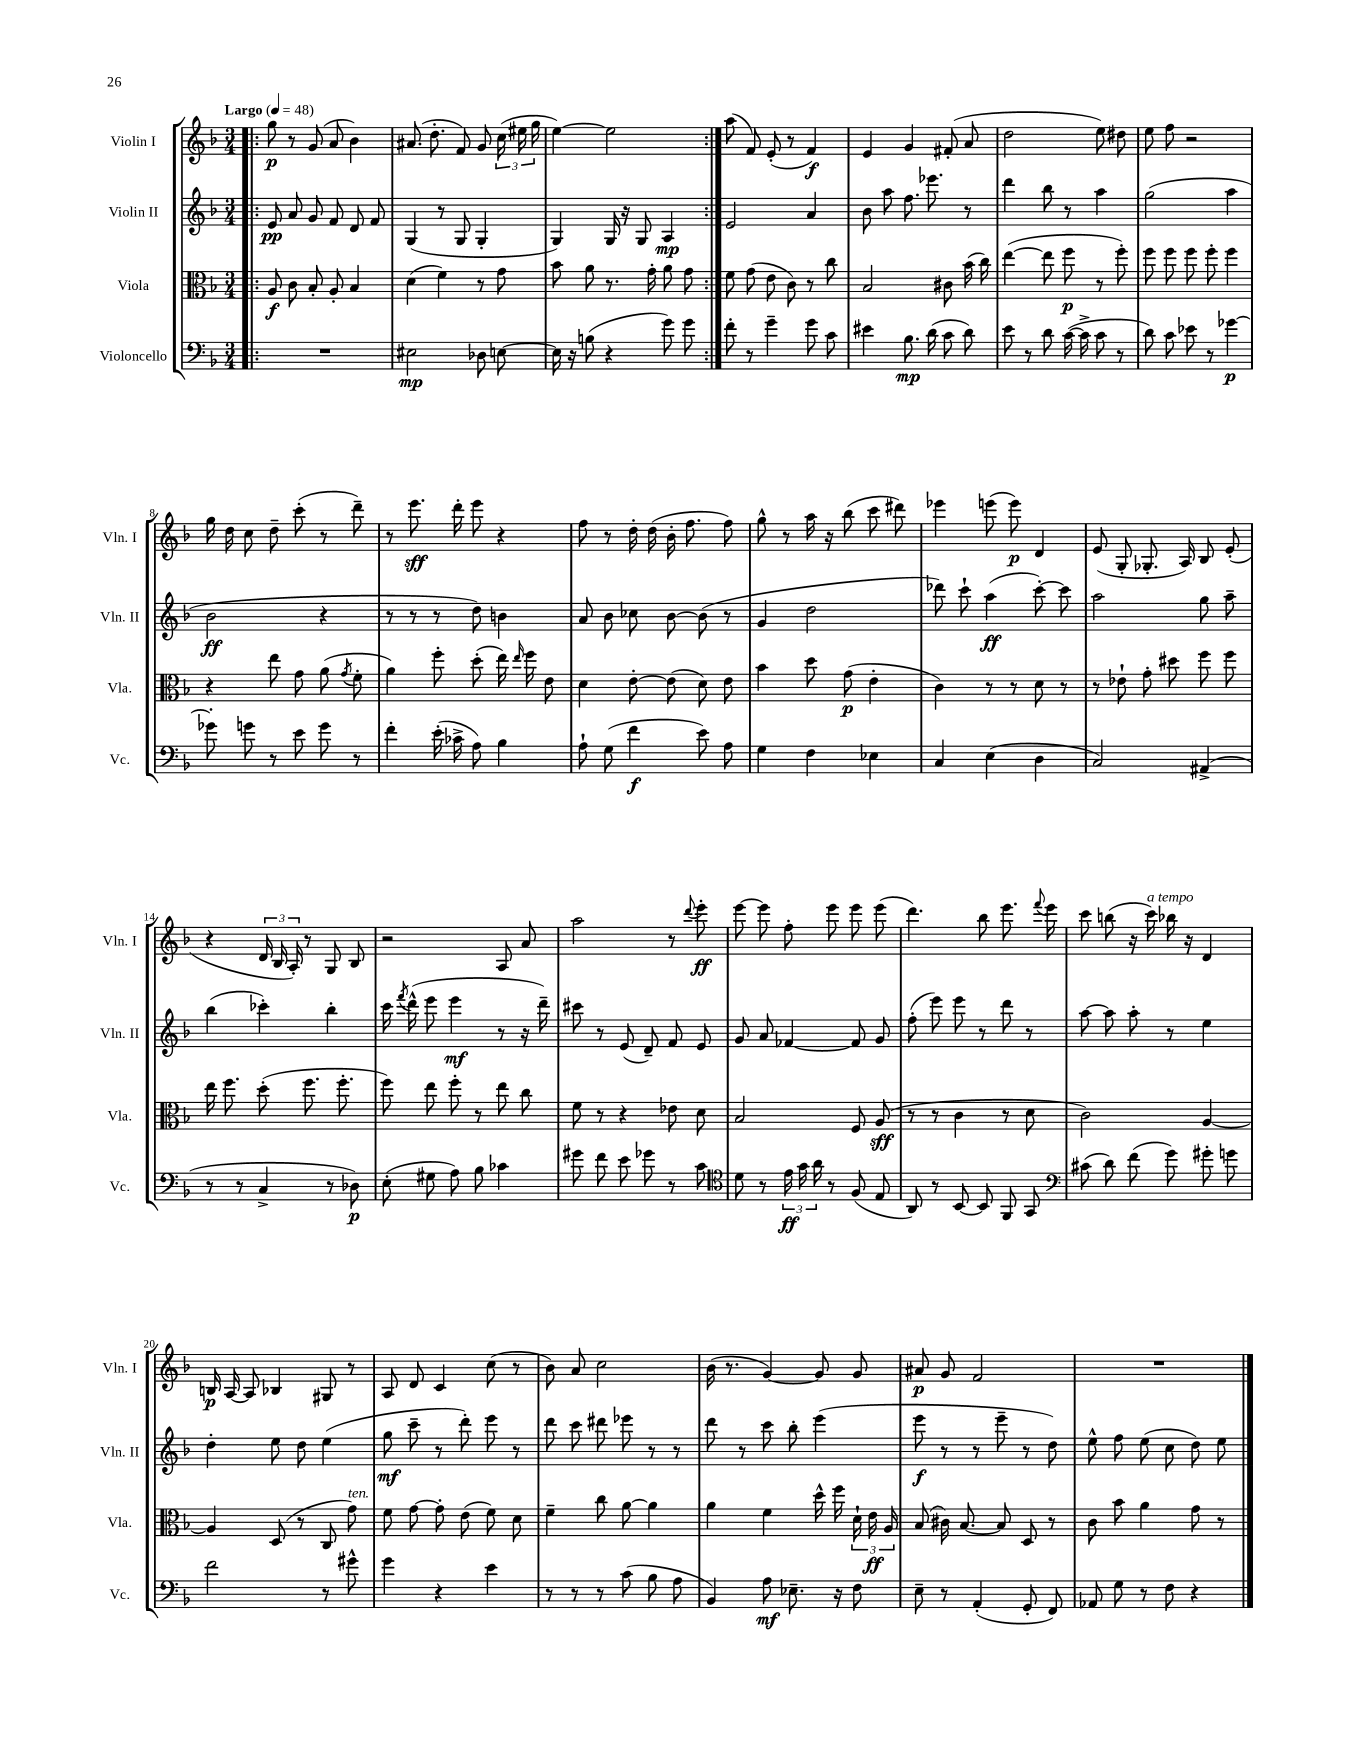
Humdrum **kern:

**kern	**kern	**kern	**kern
*staff4	*staff3	*staff2	*staff1
*clefF4	*clefC3	*clefG2	*clefG2
*k[b-]	*k[b-]	*k[b-]	*k[b-]
*M3/4	*M3/4	*M3/4	*M3/4
*MM48	*MM48	*MM48	*MM48
=!|:	=!|:	=!|:	=!|:
2.r	8A	8e	8gg
.	8c	8a	8r
.	8B-'	8g	(8g
.	8A'	8f	8a
.	4B-	8d	4b-)
.	.	8f	.
=	=	=	=
2E#	(4d	(4G	(8.a#
.	.	.	8.dd'
.	4f)	8r	.
.	.	8G	8f)
8D-	8r	4G'	8g
[8E	8g	.	(24cc
.	.	.	24ee#
.	.	.	24gg
=	=	=	=
16E]	8b-	4G)	[4ee)
16r	.	.	.
(8B	8a	.	.
4r	8.r	16G	2ee]
.	.	16r	.
.	.	8G	.
.	16g'	.	.
8g)	8a	4A	.
8g	8g	.	.
=:|!	=:|!	=:|!	=:|!
8f'	8f	2e	(8aa
8r	(8g	.	8f)
4g~	8e	.	(8e'
.	8c)	.	8r
8g	8r	4a	4f)
8c	8cc	.	.
=	=	=	=
4e#	2B-	8b-	4e
.	.	8aa	.
8.B-	.	8.ff	4g
(16d	.	8.eee-	.
8c	8c#	.	(8f#'
8d)	(16b-	8r	8a
.	16cc)	.	.
=	=	=	=
8e	([4ee	4ddd	2dd
8r	.	.	.
8d	8ee]	8bb-	.
([16c	8ff	8r	.
16c^]	.	.	.
8c	8r	4aa	8ee)
8r	8ff')	.	8dd#
=	=	=	=
8d)	8ff	(2gg	8ee
8c	8ff	.	8ff
8e-	8ff	.	2r
8r	8ff'	.	.
[4g-	4ff	4aa	.
=	=	=	=
8g-']	4r	2b-	16gg
.	.	.	16dd
8g	.	.	8cc
8r	8ee	.	8dd~
8e	8g	.	(8ccc'
8g	(8a	4r	8r
.	8qg	.	.
8r	8f'	.	8ddd~)
=	=	=	=
4f'	4a)	8r	8r
.	.	8r	8.eee
(16e'	8ff'	8r	.
16c-^	.	.	16ddd'
8A)	(8dd'	8dd)	8eee
4B-	16ee)	4b	4r
.	16qqee	.	.
.	16ff	.	.
.	8e	.	.
=	=	=	=
8A`	4d	8a	8ff
(8G	.	8b-	8r
4f	[8e'	8cc-	16dd'
.	.	.	(16dd
.	(8e]	[8b-	16b-'
.	.	.	8.ff
8e)	8d)	(8b-]	.
8A	8e	8r	8ff)
=	=	=	=
4G	4b-	4g	8gg^^
.	.	.	8r
4F	8dd	2dd	16aa
.	.	.	16r
.	(8g	.	(8bb-
4E-	4e'	.	8ccc
.	.	.	8ddd#)
=	=	=	=
4C	4c)	8ddd-)	4eee-
.	.	8ccc`	.
(4E	8r	(4aa	(8eee
.	8r	.	8eee)
4D	8d	[8ccc')	4d
.	8r	8ccc]	.
=	=	=	=
2C)	8r	2aa	(8e
.	8e-`	.	8G'
.	8g'	.	8.G-'
.	8dd#	.	.
.	.	.	16A)
(4AA#^	8ff	8gg	8B-
.	8ff	8aa~	(8e'
=	=	=	=
8r	16ee	(4bb-	4r
.	8.ff	.	.
8r	.	.	.
4C^	(8dd'	4ccc-')	24d
.	.	.	24B-
.	.	.	24A')
.	8.ff	.	8r
8r	.	4bb-'	8G
.	8.ff'	.	.
8D-)	.	.	8B-
=	=	=	=
(8E'	8ff)	16ccc	2r
.	.	8qfff	.
.	.	(16ddd^^	.
8G#	8ee	8eee	.
8A)	8ff'	4eee	.
8B-	8r	.	.
4c-	8ee	8r	8A
.	8cc	16r	8a
.	.	16ddd~)	.
=	=	=	=
8g#	8f	8ccc#	2aa
8f	8r	8r	.
8e	4r	(8e	.
8g-	.	8d~)	.
8r	8e-	8f	8r
.	.	.	8qqddd
8c	8d	8e	8eee'
=	=	=	=
*clefC4	*	*	*
8d	2B-	8g	[8eee
8r	.	8a	8eee]
24e	.	[4f-	8ff'
24g	.	.	.
24a	.	.	.
8r	.	.	8eee
(8F	8F	8f-]	8eee
8E	(8A	8g	(8eee
=	=	=	=
8AA)	8r	(8ff'	4.ddd)
8r	8r	8eee)	.
[8BB-	4c	8eee	.
8BB-]	.	8r	8bb-
8FF	8r	8ddd	8.eee
8GG	8d	8r	.
.	.	.	8qqfff
.	.	.	16eee
=	=	=	=
*clefF4	*	*	*
(8c#	2c)	[8aa	8ccc
8d)	.	8aa]	(8bb
(8f	.	8aa'	16r
.	.	.	16ccc)
8g)	.	8r	16bb-
.	.	.	16r
8g#'	[4A	4ee	4d
8g	.	.	.
=	=	=	=
2f	4A]	4dd'	16B
.	.	.	[16A
.	.	.	8A]
.	(8D	8ee	4B-
.	8r	8dd	.
8r	8C	(4ee	8G#
8g#^^	8g)	.	8r
=	=	=	=
4g	8f	8gg	8A
.	[8g	8ccc~	8d
4r	8g']	8r	4c
.	(8e	8ddd')	.
4e	8f)	8eee	(8cc
.	8d	8r	8r
=	=	=	=
8r	4f~	8ddd	8b-)
8r	.	8ccc	8a
8r	8cc	8ddd#	2cc
(8c	[8a	8eee-	.
8B-	4a]	8r	.
8A	.	8r	.
=	=	=	=
4BB-)	4a	8ddd	(16b-
.	.	.	8.r
.	.	8r	.
8A	4f	8ccc	[4g)
8.E-~	.	8bb-'	.
.	16dd^^	(4eee	8g]
16r	16ff	.	.
8F	24d`	.	8g
.	24e	.	.
.	24A	.	.
=	=	=	=
8E~	(8B-	8eee	8a#
8r	16c#)	8r	8g
.	[8.B-	.	.
(4AA'	.	8r	2f
.	8B-]	8eee~	.
8GG'	8D	8r	.
8FF)	8r	8dd)	.
=	=	=	=
8AA-	8c	8ee^^	2.r
8G	8b-	8ff	.
8r	4a	(8ee	.
8F	.	8cc	.
4r	8g	8dd)	.
.	8r	8ee	.
==	==	==	==
*-	*-	*-	*-
